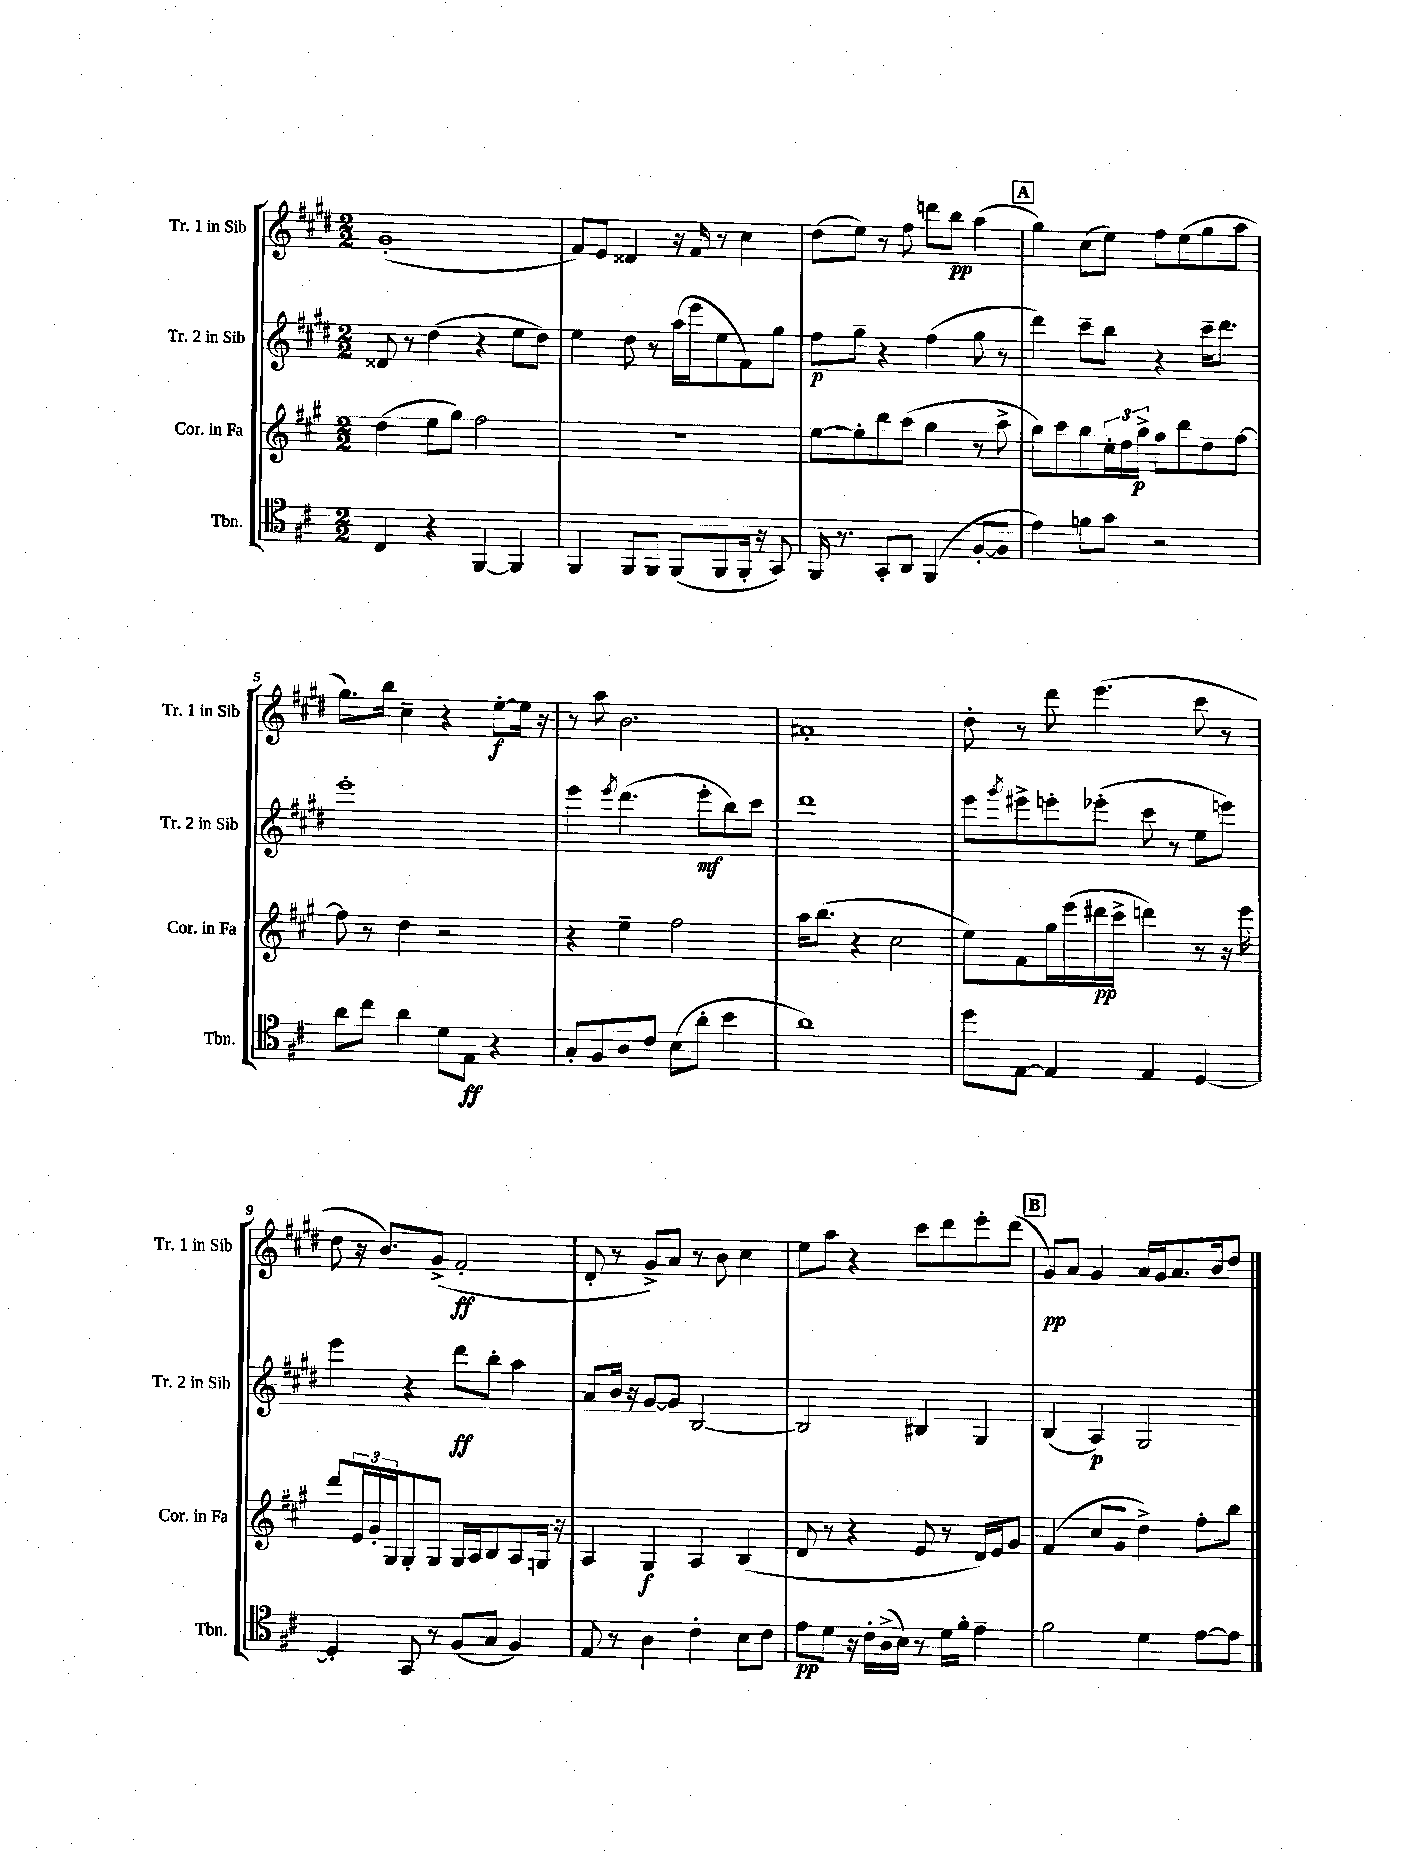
<<
\new StaffGroup <<
\new Staff = "s0" \with { instrumentName = "Tr. 1 in Sib" shortInstrumentName = "Tr. 1 in Sib" } {
    \clef treble \key e \major \numericTimeSignature \time 2/2
    gis'1-.( |
    fis'8) e'8 disis'4 r16 fis'16 r8 cis''4 |
    dis''8( e''8) r8 fis''8 d'''8 b''8\pp a''4( |
    \mark \markup { \box "A" } gis''4) cis''8( e''8) fis''8 e''8( gis''8 a''8 |
    gis''8.) b''16 cis''4-- r4 e''8~-.\f e''16 r16 |
    r8 a''8 b'2. |
    ais'1-. |
    dis''8-. r8 dis'''8 e'''4.( cis'''8 r8 |
    dis''8 r16 b'8.) gis'8->( fis'2-.\ff |
    dis'8-. r8 gis'8->) a'8 r8 b'8 cis''4 |
    e''8 a''8 r4 cis'''8 dis'''8 e'''8-. dis'''8( |
    \mark \markup { \box "B" } gis'8\pp) a'8 gis'4 a'16 gis'16 a'8. b'16 dis''8 \bar "|." |
}
\new Staff = "s1" \with { instrumentName = "Tr. 2 in Sib" shortInstrumentName = "Tr. 2 in Sib" } {
    \clef treble \key e \major \numericTimeSignature \time 2/2
    disis'8 r8 dis''4( r4 e''8 dis''8) |
    e''4 dis''8 r8 a''16( e'''16 e''8 fis'8) gis''8 |
    fis''8\p gis''8-- r4 fis''4( gis''8 r8 |
    \mark \markup { \box "A" } dis'''4) cis'''8-- b''8 r4 cis'''16-- dis'''8. |
    e'''1-. |
    e'''4 \acciaccatura { e'''8 } dis'''4.( e'''8-.\mf b''8) cis'''8 |
    dis'''1 |
    e'''8 \acciaccatura { gis'''8 } eis'''8-> e'''8-. ees'''8-.( cis'''8 r8 e''8 e'''8) |
    e'''4 r4 dis'''8\ff b''8-. a''4 |
    a'8 b'16 r16 gis'8~ gis'8 b2~ |
    b2 bis4 gis4 |
    \mark \markup { \box "B" } b4( a4\p) gis2 \bar "|." |
}
\new Staff = "s2" \with { instrumentName = "Cor. in Fa" shortInstrumentName = "Cor. in Fa" } {
    \clef treble \key a \major \numericTimeSignature \time 2/2
    d''4( e''8 gis''8) fis''2 |
    r1 |
    e''8~ e''8-. b''8 a''8( gis''4 r8 a''8-> |
    \mark \markup { \box "A" } gis''8) a''8 gis''8 \tuplet 3/2 { cis''16-. d''16 gis''16->\p } fis''8 b''8 d''8 fis''8~ |
    fis''8 r8 d''4 r2 |
    r4 e''4-- fis''2 |
    a''16 b''8.( r4 cis''2 |
    e''8) fis'8 gis''16 e'''16( dis'''16\pp cis'''16-> d'''4) r8 r16 e'''16 |
    d'''8 \tuplet 3/2 { e'16 gis'16-. gis16 } gis8-. gis8 gis16 a16 b8 a8 g16 r16 |
    a4 gis4\f a4 b4( |
    d'8 r8 r4 e'8 r8 d'16) e'16 gis'8 |
    \mark \markup { \box "B" } fis'4( cis''8 gis'8 d''4->) fis''8-. b''8 \bar "|." |
}
\new Staff = "s3" \with { instrumentName = "Tbn." shortInstrumentName = "Tbn." } {
    \clef tenor \key d \major \numericTimeSignature \time 2/2
    cis4 r4 fis,4~ fis,4 |
    fis,4 fis,8 fis,8 fis,8( fis,8 fis,16-. r16 g,8) |
    fis,16 r8. g,8-. a,8 fis,4( fis8~-. fis8 |
    \mark \markup { \box "A" } e'4) f'8 g'8 r2 |
    a'8 cis''8 a'4 d'8 e8\ff r4 |
    g8-. fis8 a8 cis'8 b8( a'8-. b'4 |
    a'1) |
    d''8 e8~ e4 e4 d4~ |
    d4-. g,8 r8 fis8( g8 fis4) |
    e8 r8 a4 cis'4-. b8 cis'8 |
    e'8\pp d'8 r16 cis'16-. a16->( b16) r8 d'16 fis'16-. e'4-- |
    \mark \markup { \box "B" } fis'2 d'4 e'8~ e'8 \bar "|." |
}
>>
>>
